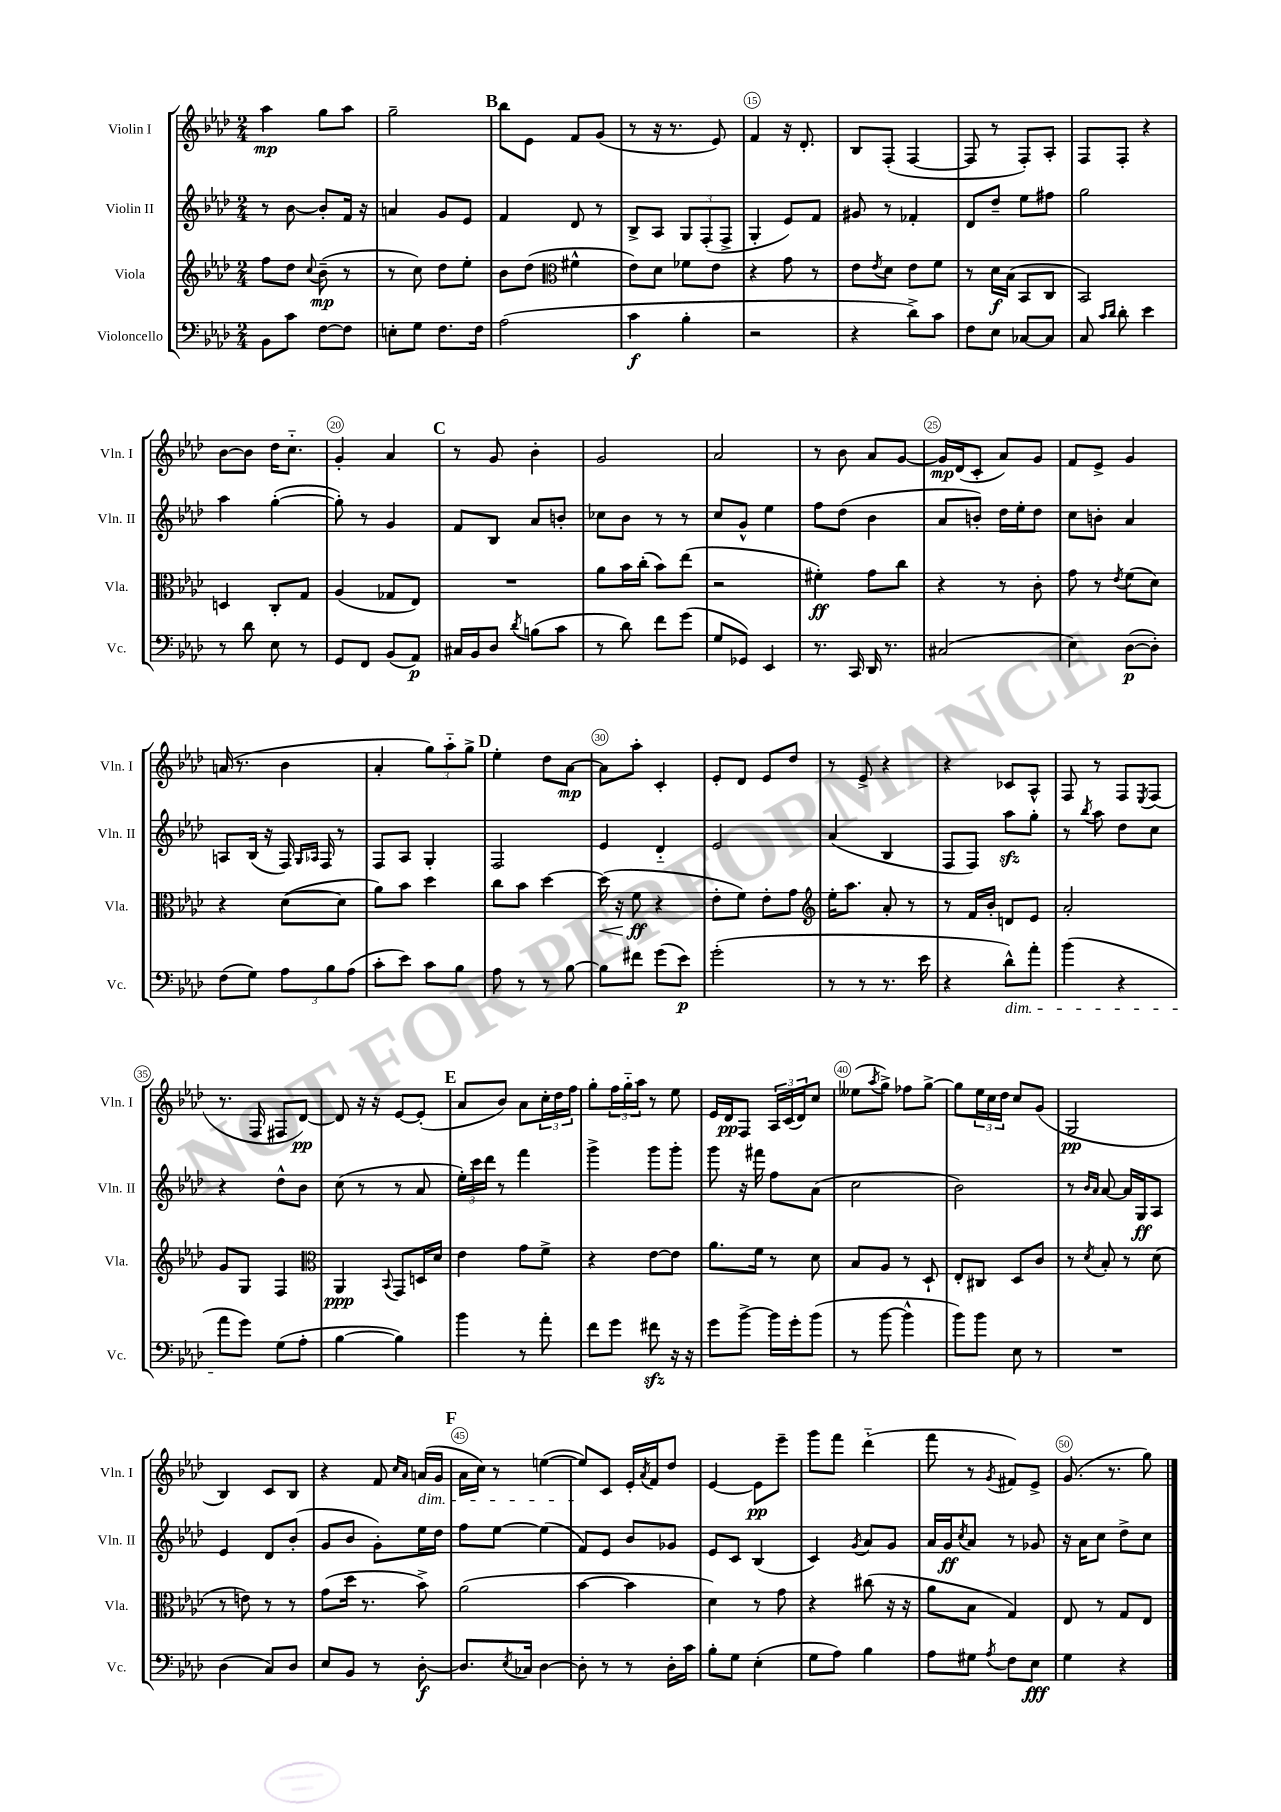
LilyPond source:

<<
\new StaffGroup <<
\new Staff = "s0" \with { instrumentName = "Violin I" shortInstrumentName = "Vln. I" } {
    \clef treble \key aes \major \numericTimeSignature \time 2/4
    aes''4\mp g''8 aes''8 |
    g''2-- |
    \mark \markup { \bold "B" } bes''8 ees'8 f'8 g'8( |
    r8 r16 r8. ees'8) |
    f'4 r16 des'8.-. |
    bes8 f8-.( f4~ |
    f8 r8 f8-.) aes8-. |
    f8 f8-. r4 |
    bes'8~ bes'8 des''16 c''8.-_ |
    g'4-. aes'4 |
    \mark \markup { \bold "C" } r8 g'8 bes'4-. |
    g'2 |
    aes'2 |
    r8 bes'8 aes'8 g'8~ |
    g'16\mp des'16( c'8-. aes'8) g'8 |
    f'8 ees'8-> g'4 |
    a'16( r8. bes'4 |
    aes'4-. \tuplet 3/2 { g''8) aes''8-_ g''8-> } |
    \mark \markup { \bold "D" } ees''4-. des''8 aes'8~\mp |
    aes'8 aes''8-. c'4-. |
    ees'8-. des'8 ees'8 des''8 |
    r8 ees'8-> r4 |
    r4 ces'8 aes8-^ |
    f8 r8 f8 \acciaccatura { ees8 } f8( |
    r8. f16 fis8 des'8~\pp) |
    des'8 r16 r16 ees'8~ ees'8-.( |
    \mark \markup { \bold "E" } aes'8 bes'8) aes'8 \tuplet 3/2 { c''16-. des''16 f''16 } |
    g''8-. \tuplet 3/2 { f''16 g''16-_ aes''16 } r8 ees''8 |
    ees'16 des'16\pp f8 \tuplet 3/2 { aes16 c'16( des'16) } c''8 |
    eeses''8( \acciaccatura { aes''8 } g''8->) fes''8 g''8~-> |
    g''8 \tuplet 3/2 { ees''16 c''16 des''16 } c''8 g'8( |
    g2\pp |
    bes4) c'8 bes8 |
    r4 f'8 \grace { c''16 aes'16 } a'16\dim( g'16 |
    \mark \markup { \bold "F" } aes'16 c''16) r8 e''4~( |
    e''8\!) c'8 ees'16-. \acciaccatura { aes'8 } f'16 des''8 |
    ees'4~ ees'8\pp ees'''8-- |
    g'''8 f'''8 des'''4-_( |
    f'''8 r8 \acciaccatura { g'8 } fis'8) ees'8-> |
    g'8.( r8. g''8) \bar "|." |
}
\new Staff = "s1" \with { instrumentName = "Violin II" shortInstrumentName = "Vln. II" } {
    \clef treble \key aes \major \numericTimeSignature \time 2/4
    r8 bes'8~ bes'8-. f'16 r16 |
    a'4 g'8 ees'8 |
    \mark \markup { \bold "B" } f'4 des'8 r8 |
    bes8-> aes8 \tuplet 3/2 { g8 f8-.( f8-> } |
    g4-. ees'8) f'8 |
    gis'8 r8 fes'4-. |
    des'8 des''8-- ees''8 fis''8 |
    g''2 |
    aes''4 g''4~-.( |
    g''8-.) r8 g'4 |
    \mark \markup { \bold "C" } f'8 bes8 aes'8 b'8-. |
    ces''8 bes'8 r8 r8 |
    c''8 g'8-^ ees''4 |
    f''8 des''8( bes'4 |
    aes'8 b'8-.) des''16 ees''16-. des''8 |
    c''8 b'8-. aes'4 |
    a8 bes16( r16 f16) \grace { g16 aes16 } f16 r8 |
    f8 aes8 g4-. |
    \mark \markup { \bold "D" } f2 |
    ees'4 des'4-_ |
    ees'2 |
    aes'4( bes4 |
    f8 f8) aes''8\sfz g''8-. |
    r8 \acciaccatura { bes''8 } aes''8 des''8 c''8 |
    r4 des''8-^ bes'8 |
    c''8( r8 r8 aes'8 |
    \mark \markup { \bold "E" } \tuplet 3/2 { ees''16-.) c'''16 des'''16 } r8 f'''4 |
    g'''4-> g'''8 g'''8-. |
    g'''8 r16 fis'''16 f''8 aes'8( |
    c''2 |
    bes'2) |
    r8 \grace { bes'16 aes'16 } aes'8~ aes'16 g16\ff aes8 |
    ees'4 des'8 bes'8-.( |
    g'8 bes'8 g'8-.) ees''16 des''16 |
    \mark \markup { \bold "F" } f''8 ees''8~ ees''4( |
    f'8) ees'8 bes'8 ges'8 |
    ees'8 c'8 bes4( |
    c'4) \acciaccatura { g'8 } aes'8 g'8 |
    aes'16 g'16\ff \acciaccatura { c''8 } aes'8 r8 ges'8 |
    r16 aes'16 c''8 des''8-> c''8 \bar "|." |
}
\new Staff = "s2" \with { instrumentName = "Viola" shortInstrumentName = "Vla." } {
    \clef treble \key aes \major \numericTimeSignature \time 2/4
    f''8 des''8 \appoggiatura { c''8 } bes'8--\mp( r8 |
    r8 c''8) des''8 ees''8-. |
    \mark \markup { \bold "B" } bes'8 des''8( \clef alto fis'4-^ |
    ees'8) des'8 fes'8 ees'8 |
    r4 g'8 r8 |
    ees'8 \acciaccatura { ees'8 } des'8 ees'8 f'8 |
    r8 des'16\f bes16( bes,8 c8 |
    bes,2) |
    d4 c8-. g8 |
    aes4( ges8 ees8) |
    \mark \markup { \bold "C" } R2 |
    aes'8 bes'16 c''16-.( bes'8) ees''8( |
    r2 |
    fis'4-.\ff) g'8 c''8 |
    r4 r8 c'8-. |
    g'8 r8 \acciaccatura { ees'8 } f'8( des'8) |
    r4 des'8~( des'8 |
    aes'8) bes'8 des''4 |
    \mark \markup { \bold "D" } c''8 bes'8 des''4~ |
    des''16\<( r16 f'8\ff\! r4 |
    ees'8-. f'8) ees'8-. g'8 |
    \clef treble ees''16-. aes''8. aes'8-. r8 |
    r8 f'16 bes'16-. d'8 ees'8 |
    aes'2-. |
    g'8 g8 f4 |
    \clef alto aes,4\ppp \appoggiatura { bes,8 } g,8 d16 des'16 |
    \mark \markup { \bold "E" } ees'4 g'8 f'8-> |
    r4 ees'8~ ees'8 |
    aes'8. f'16 r8 des'8 |
    bes8 aes8 r8 des8-! |
    ees8-. cis8 des8 c'8 |
    r8 \acciaccatura { des'8 } bes8-. r8 des'8( |
    r8 e'8) r8 r8 |
    g'8( des''16 r8. bes'8->) |
    \mark \markup { \bold "F" } aes'2( |
    bes'4~ bes'4 |
    des'4) r8 g'8 |
    r4 cis''8( r16 r16 |
    aes'8 bes8 g4) |
    ees8 r8 g8 ees8 \bar "|." |
}
\new Staff = "s3" \with { instrumentName = "Violoncello" shortInstrumentName = "Vc." } {
    \clef bass \key aes \major \numericTimeSignature \time 2/4
    bes,8 c'8 f8~ f8 |
    e8-. g8 f8. f16 |
    \mark \markup { \bold "B" } aes2( |
    c'4\f bes4-. |
    r2 |
    r4 des'8->) c'8 |
    f8 ees8 ces8~ ces8 |
    c8 \grace { c'16 des'16 } des'8-. ees'4 |
    r8 des'8 ees8 r8 |
    g,8 f,8 bes,8( aes,8\p) |
    \mark \markup { \bold "C" } cis16 bes,16 des8 \acciaccatura { des'8 } b8( c'8 |
    r8 des'8) f'8 g'8( |
    g8 ges,8) ees,4 |
    r8. c,16 des,16 r8. |
    cis2( |
    ees4) des8~\p( des8-.) |
    f8( g8) \tuplet 3/2 { aes8 bes8 aes8( } |
    c'8-. ees'8) c'8 bes8 |
    \mark \markup { \bold "D" } aes8 r8 r8 bes8~ |
    bes8 fis'8 g'8( ees'8\p) |
    g'2-.( |
    r8 r8 r8. ees'16 |
    r4 des'8-^\dim) aes'8-. |
    bes'4( r4 |
    aes'8\! g'8) g8( aes8-. |
    bes4~ bes4) |
    \mark \markup { \bold "E" } bes'4 r8 aes'8-. |
    f'8 g'8 fis'8\sfz r16 r16 |
    g'8 bes'8~-> bes'16 g'16-. bes'8( |
    r8 bes'8~ bes'4-^ |
    bes'8) bes'8 ees8 r8 |
    R2 |
    des4( c8) des8 |
    ees8 bes,8 r8 des8~-.\f |
    \mark \markup { \bold "F" } des8. \acciaccatura { ees8 } ces16 des4~ |
    des8-. r8 r8 des16-. c'16 |
    bes8-. g8 ees4-.( |
    g8 aes8) bes4 |
    aes8 gis8 \acciaccatura { aes8 } f8 ees8\fff |
    g4 r4 \bar "|." |
}
>>
>>
\layout { \context { \Score currentBarNumber = #11 \override BarNumber.break-visibility = ##(#f #t #t) barNumberVisibility = #(every-nth-bar-number-visible 5) \override BarNumber.stencil = #(make-stencil-circler 0.1 0.3 ly:text-interface::print) } }
